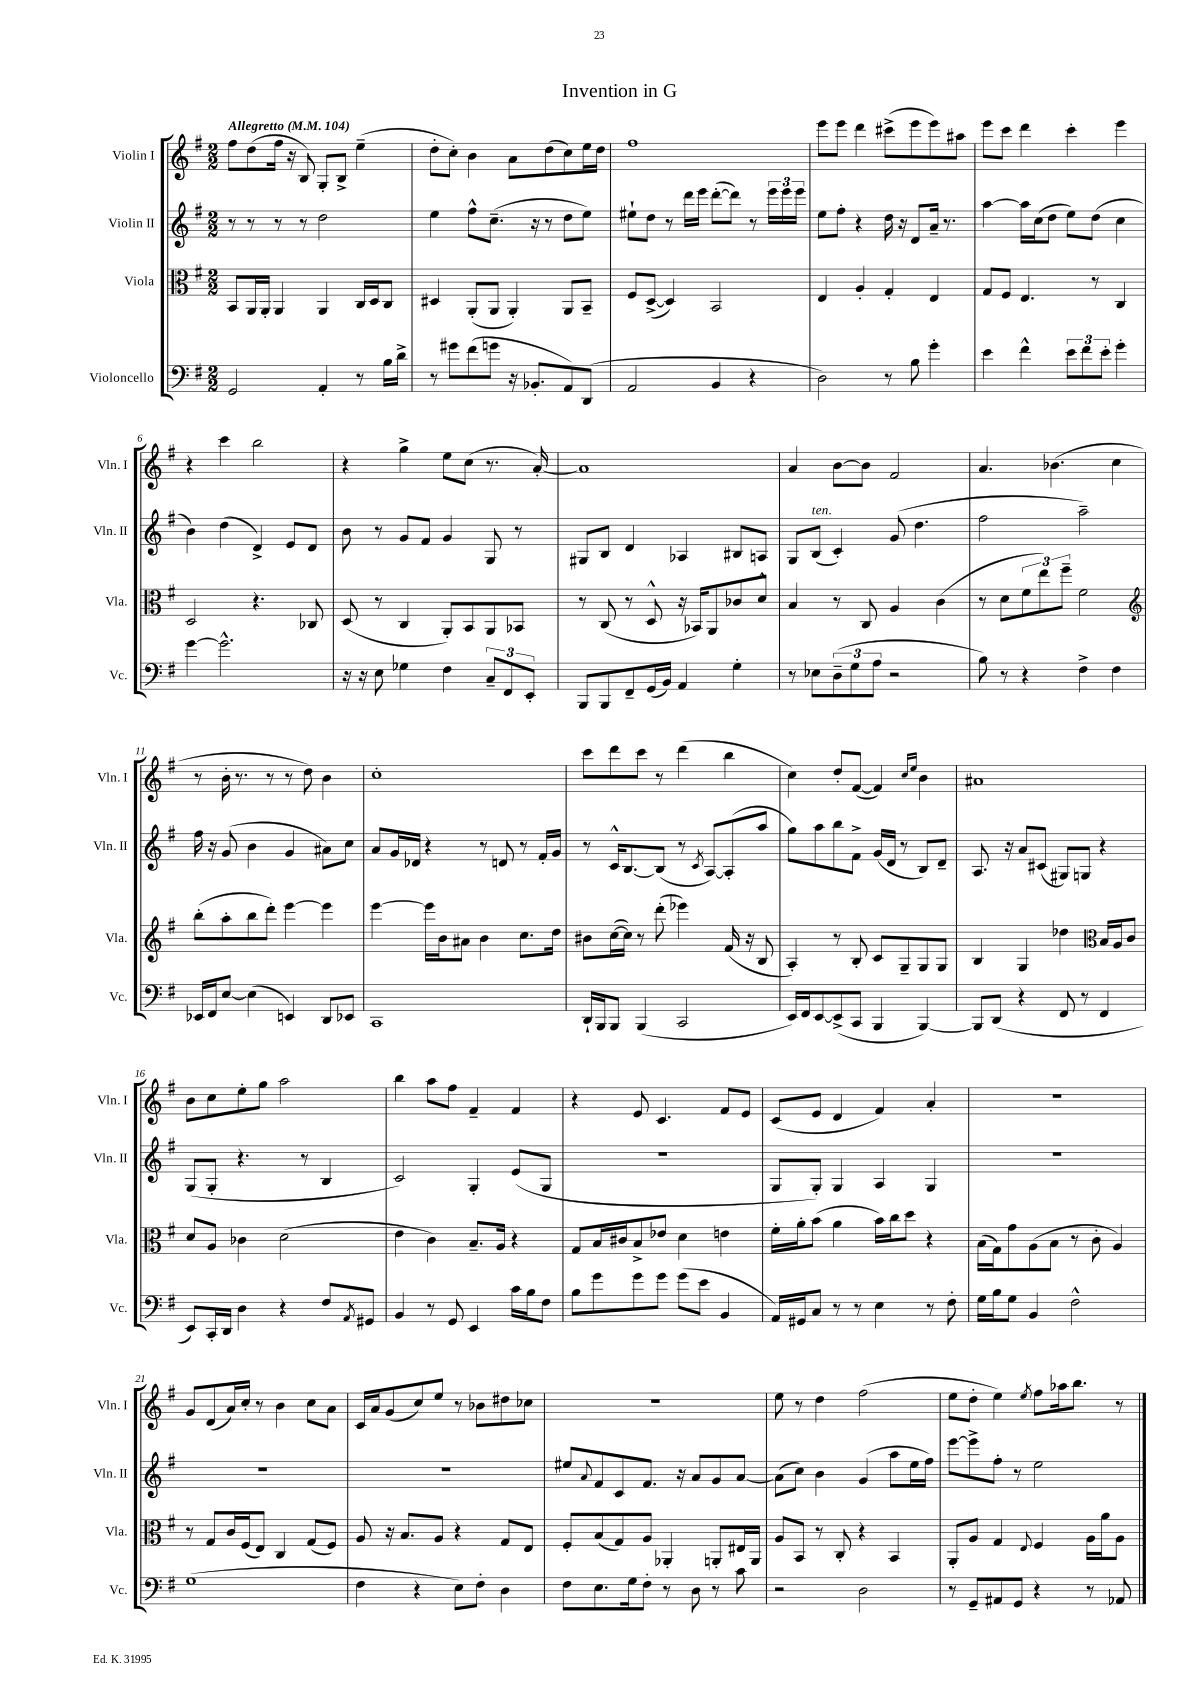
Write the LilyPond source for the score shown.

\header { title = "Invention in G" }
<<
\new StaffGroup <<
\new Staff = "s0" \with { instrumentName = "Violin I" shortInstrumentName = "Vln. I" } {
    \clef treble \key g \major \numericTimeSignature \time 2/2 \tempo "Allegretto" 4 = 104
    fis''8 d''8( fis''16 r16 b8) g8-. b8-> e''4--( |
    d''8-. c''8-.) b'4 a'8 d''8( c''8) e''16 d''16 |
    fis''1 |
    e'''8 e'''8 d'''4 cis'''8->( e'''8 e'''8) ais''8 |
    e'''8 c'''8 d'''4 c'''4-. e'''4 |
    r4 c'''4 b''2 |
    r4 g''4-> e''8 c''8( r8. a'16~-.) |
    a'1 |
    a'4 b'8~ b'8 fis'2 |
    a'4. bes'4.( c''4 |
    r8 b'16-. r8. r8 r8 d''8) b'4 |
    c''1-. |
    c'''8 d'''8 c'''8 r8 d'''4( b''4 |
    c''4) d''8-. fis'8~( fis'4) \grace { c''16 e''16 } b'4 |
    ais'1 |
    b'8 c''8 e''8-. g''8 a''2 |
    b''4 a''8 fis''8 fis'4-- fis'4 |
    r4 e'8 c'4. fis'8 e'8 |
    c'8( e'8 d'4 fis'4) a'4-. |
    R1 |
    g'8 d'8( a'16) c''16-. r8 b'4 c''8 a'8 |
    c'16 a'16 g'8( c''8) e''8 r8 bes'8 dis''8 ces''8 |
    r1 |
    e''8 r8 d''4 fis''2( |
    e''8 d''8-. e''4) \acciaccatura { e''8 } fis''8 aes''16 b''8. r8 \bar "|." |
}
\new Staff = "s1" \with { instrumentName = "Violin II" shortInstrumentName = "Vln. II" } {
    \clef treble \key g \major \numericTimeSignature \time 2/2
    r8 r8 r8 r8 d''2 |
    e''4 fis''8-^ c''8.--( r16 r8 d''8 e''8) |
    eis''8-! d''8 r8 d'''16 e'''16 d'''8~-.( d'''8) r8 \tuplet 3/2 { e'''16 e'''16 e'''16 } |
    e''8 fis''8-. r4 d''16 r16 d'8 a'16-- r8. |
    a''4~ a''16 c''16( d''8 e''8) d''8( c''4 |
    b'4) d''4( d'4->) e'8 d'8 |
    b'8 r8 g'8 fis'8 g'4 g8 r8 |
    gis8 b8 d'4 aes4 bis8 a8 |
    g8 b8^\markup { \italic "ten." }( c'4-.) g'8( d''4. |
    fis''2 a''2--) |
    fis''16 r16 g'8( b'4 g'4 ais'8) c''8 |
    a'8 g'16 des'16 r4 r8 d'8 r8 fis'16-. g'16 |
    r8 c'16-^ b8.~ b8( r8 \acciaccatura { c'8 } a8~) a8-.( a''8 |
    g''8) a''8 b''8 fis'8-> g'16( d'16 r8 b8) d'8-- |
    a8. r16 a'8 cis'8( gis8) g8 r4 |
    g8( g8-. r4. r8 b4 |
    c'2) g4-. e'8( g8 |
    r1 |
    g8 g8-.) g4 a4 g4 |
    R1 |
    R1 |
    R1 |
    eis''8 \appoggiatura { a'8 } fis'8 c'8 fis'8. r16 a'8 g'8 a'8~ |
    a'8( c''8) b'4 g'4( a''8 e''16 fis''16) |
    e'''8~ e'''8-> fis''8-. r8 e''2 \bar "|." |
}
\new Staff = "s2" \with { instrumentName = "Viola" shortInstrumentName = "Vla." } {
    \clef alto \key g \major \numericTimeSignature \time 2/2
    b,8 a,16 a,16-. a,4 a,4 c16 d16 c8 |
    dis4 a,8-.( a,8 a,4-.) a,8 b,8-- |
    fis8 d8~->( d4) b,2 |
    e4 a4-. g4-. e4 |
    g8 fis8 e4. r8 c4 |
    d2 r4. ces8 |
    d8( r8 c4 a,8-.) b,8 a,8 bes,8 |
    r8 c8( r8 d8-^ r16 bes,16) a,8 ces'8 d'8-^ |
    b4 r8 c8 a4 c'4( |
    r8 d'8 \tuplet 3/2 { fis'8 e''8) fis''8-- } fis'2 |
    \clef treble b''8-.( a''8-. b''8 d'''8-.) e'''4~ e'''4 |
    e'''4~ e'''16 b'16 ais'8 b'4 c''8. d''16 |
    bis'8 c''16~( c''16) r8 d'''8-.( ees'''4) fis'16( r16 b8 |
    a4-.) r8 b8-. c'8 g8-- g8 g8 |
    b4 g4 des''4 \clef alto b16 a16 c'8 |
    d'8 a8 ces'4 d'2( |
    e'4 c'4) b8.-- a16 r4 |
    g8 b16 cis'16 b8-> ees'8 d'4 e'4 |
    fis'16-. a'16-. b'8( a'4 b'16) c''16 d''8 r4 |
    b16( g16) g'8 a8( b8 r8 c'8-. a4) |
    r8 g8 c'16 fis16( e8) c4 g8( fis8) |
    a8 r16 b8. a8 r4 g8 e8 |
    fis8-. b8( g8) a8 aes,4-. a,8-. eis16 a,16 |
    a8 b,8 r8 c8-. r4 b,4 |
    a,8-. a8 g4 \appoggiatura { e8 } fis4 a16 a'16 a8 \bar "|." |
}
\new Staff = "s3" \with { instrumentName = "Violoncello" shortInstrumentName = "Vc." } {
    \clef bass \key g \major \numericTimeSignature \time 2/2
    g,2 a,4-. r8 b16 d'16-> |
    r8 gis'8 fis'8( g'8 r16 bes,8.-. a,8) d,8( |
    a,2 b,4 r4 |
    d2) r8 b8 g'4-. |
    e'4 fis'4-^ \tuplet 3/2 { e'8 fis'8 e'8-. } g'4-. |
    g'4~ g'2.-^ |
    r16 r16 e8 ges4 fis4 \tuplet 3/2 { c8-- fis,8 e,8-. } |
    b,,8 b,,8 fis,8-- g,16( b,16) a,4 g4-. |
    r8 ees8 \tuplet 3/2 { d8--( g8 a8 } r2 |
    b8) r8 r4 fis4-> fis4 |
    ees,16 fis,16 e8~ e4( e,4) d,8 ees,8 |
    c,1 |
    d,16-! b,,16 b,,8 b,,4( c,2 |
    e,16) fis,16 e,8~ e,8->( c,8 b,,4 b,,4~) |
    b,,8 d,8( r4 fis,8 r8 fis,4 |
    e,8) c,16-. d,16 d4 r4 fis8 \acciaccatura { a,8 } gis,8 |
    b,4 r8 g,8 e,4 c'16 b16 fis8 |
    b8 g'8 g'8 g'8 g'8( e'8 b,4 |
    a,16) gis,16 c8 r8 r8 e4 r8 fis8-. |
    g16 b16 g8 b,4 fis2-^ |
    g1( |
    fis4 r4 e8) fis8-. d4 |
    fis8 e8. g16 fis8-. r8 d8 r8 c'8 |
    r2 d2 |
    r8 g,8-- ais,8 g,8 r4 r8 aes,8 \bar "|." |
}
>>
>>
